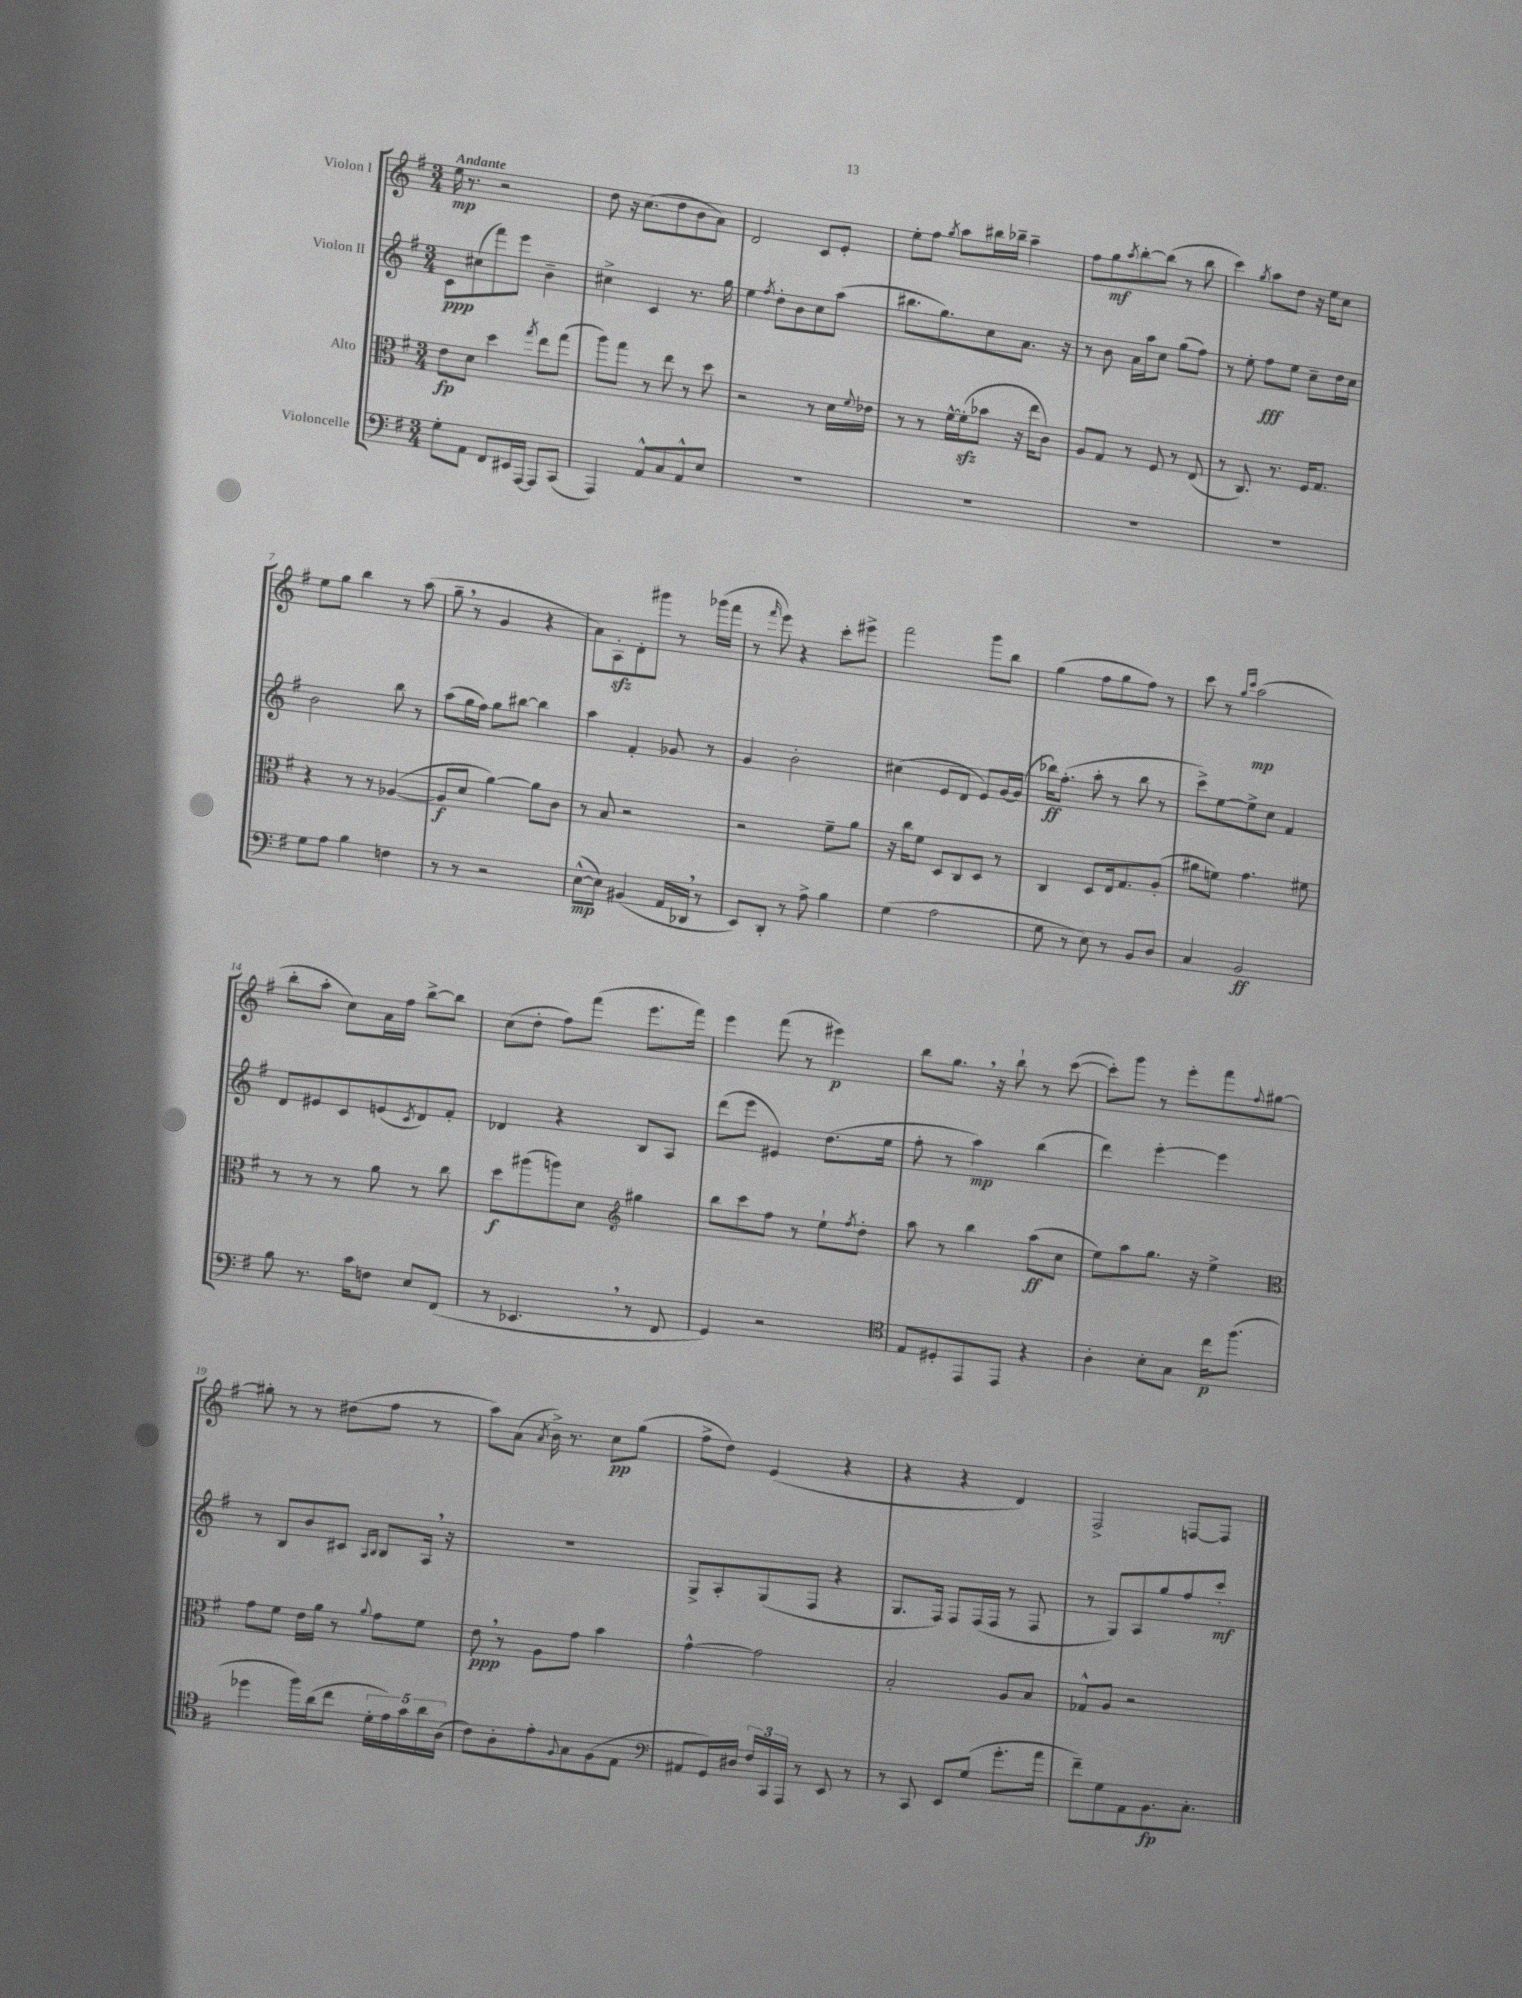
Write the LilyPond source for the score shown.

<<
\new StaffGroup <<
\new Staff = "s0" \with { instrumentName = "Violon I" } {
    \clef treble \key g \major \numericTimeSignature \time 3/4 \tempo "Andante"
    e''16\mp r8. r2 |
    d''8 r16 c''8.( d''8 b'8 a'8) |
    d'2 c'8 e'8-. |
    e''8-. fis''8 \acciaccatura { g''8 } a''8 bis''16 bes''16-- a''4-- |
    fis''8 g''8\mf \acciaccatura { a''8 } b''8~-. b''8( r8 b''8 |
    c'''4) \acciaccatura { g''8 } a''8 d''8 r16 e''16 c''8 |
    e''8 g''8 b''4 r8 a''8( |
    g''8-- \breathe r8 g'4 r4 |
    a'8) a8-.\sfz d'8-. gis'''8 r8 ges'''16( fis'''16 |
    r8 \grace { fis'''16 } e'''8) r4 c'''8-. eis'''8-> |
    fis'''2 g'''8 b''8 |
    g''4( fis''8 g''8 fis''8) r8 |
    c'''8 r8 \grace { g''16 c'''16 } a''2\mp( |
    b''8-. a''8-. c''8) a'16 fis''16 b''8~-> b''8 |
    c''8( d''8-. fis''8) fis'''8( e'''8. fis'''16) |
    e'''4 fis'''8( r8 eis'''4\p) |
    b''8 g''8. \breathe r16 b''8-! r8 c'''8~( |
    c'''8-.) g'''8 r8 e'''8-. fis'''8 \appoggiatura { fis''8 } gis''8~ |
    gis''8-. r8 r8 dis''8( fis''8 r8 |
    a''8) a'8( \acciaccatura { a'8 } b'16->) r8. c''8\pp g''8( |
    fis''8-> d''8) e'4( r4 |
    r4 r4 d'4) |
    fis2-> f8~ f8 \bar "|." |
}
\new Staff = "s1" \with { instrumentName = "Violon II" } {
    \clef treble \key g \major \numericTimeSignature \time 3/4
    c'8\ppp cis''8( fis'''8) e'''8 b'4-- |
    cis''4-> c'4 r8. g''16 |
    e''4 \acciaccatura { fis''8 } d''8-. b'8 c''8 a''8( |
    bis''8. g''8.) c''8 a'8. r16 |
    r8 b'8 a'16 a''16 c''8 g''8( fis''8) |
    r8 e''8-. fis''8\fff e''8 c''8-- d''16 c''16 |
    b'2 b''8 r8 |
    a''8( g''16 fis''16) g''8 bis''8~ bis''4 |
    a''4 fis'4-. ges'8 r8 |
    g'4 b'2-. |
    cis''4( e'8 d'8 e'8) g'16~ g'16( |
    bes''16\ff) fis''8.-.( a''8-. r8 bes''8 r8 |
    c'''8->) e''8~ e''8-> c''8 fis'4 |
    d'8 eis'8 c'8 e'8( \acciaccatura { c'8 } d'8) fis'8-. |
    des'4 r4 b8 a8 |
    d'''8( e'''8 eis'4) d''8.( e''16 |
    fis''8-. r8 a''4\mp) b''4( |
    d'''4) e'''4~-. e'''4 |
    r8 b8 b'8 cis'8 \grace { a16 b16 } b8 a16 \breathe r16 |
    R2. |
    g8-> a8-. g8( fis8 r4 |
    g8. fis16) fis8 fis16( fis16 r8 fis8 |
    r8 g8) a8 g''8 fis''8 c'''8-.\mf \bar "|." |
}
\new Staff = "s2" \with { instrumentName = "Alto" } {
    \clef alto \key g \major \numericTimeSignature \time 3/4
    e'8\fp d'8 d''4 \acciaccatura { g''8 } e''8 g''8( |
    a''8) g''8 r8 e''8 r8 d''8 |
    r2 r8 d'16 \appoggiatura { fis'8 } ees'16 |
    r8 r8 fis'16~-^ fis'16-.\sfz( bes'8 r16 e''16 c'8) |
    a8 g8 r8 fis8 r8 e8( |
    r8 c8.) r8. fis16 g8. |
    r4 r8 r8 aes4~( |
    aes8\f d'8 a'4~) a'8 c'8 |
    r8 b8 r2 |
    r2 fis'8-- a'8 |
    r16 c''16 fis'8 d8 c8 d8 r8 |
    c4 d8 e16 g8. a8-.( |
    ais'8 f'8) g'4. fis'8 |
    r8 r8 r8 a'8 r8 c''8 |
    d''8\f ais''8( a''8) d'8 \clef treble gis''4 |
    b''8 c'''8 fis''8 r8 e''8-! \acciaccatura { fis''8 } d''8-. |
    a''8 r8 b''4 a''8\ff( c''8 |
    e''8) a''8 g''8. r16 e''4-> |
    \clef alto g'8 fis'8 e'16 a'16 r8 \appoggiatura { a'8 } g'8 fis'8 |
    e'8\ppp \breathe r8 a8 g'8 b'4 |
    g'4~-^ g'2 |
    b2-. a8 b8 |
    ges8-^ a8 r2 \bar "|." |
}
\new Staff = "s3" \with { instrumentName = "Violoncelle" } {
    \clef bass \key g \major \numericTimeSignature \time 3/4
    g8-. a,8 fis,8 eis,16 a,,16~ a,,8 c,8( |
    a,,4) a,8-^ c8 a,8-^ e8 |
    R2. |
    R2. |
    R2. |
    R2. |
    g8 a8 b4 f4 |
    r8 r8 r2 |
    e8~-^\mp( e8) bis,4( a,16 des,16 \breathe r8 |
    e,8) d,8-. r8 a8-> b4 |
    g4( a2 |
    g8 r8 e8) r8 b,8 d8 |
    c4 b,2\ff |
    b8 r8. c'16 f8 e8 fis,8( |
    r8 ees,4. \breathe r8 fis,8 |
    g,4) r2 |
    \clef tenor e8 dis8-. e,8 e,8 r4 |
    a4-. b8-. g8 c''16\p fis''8.( |
    des''4 fis''16) a'16( c''8 \tuplet 5/4 { d'16-. e'16) g'16 a'16 a16( } |
    c'8) a8-. e'8-. \appoggiatura { fis8 } g8 fis8( e8 |
    \clef bass ais,8 g,16) dis16 \tuplet 3/2 { fis16 c,16 a,,16 } r8 e,8 r8 |
    r8 c,8 e,8 g8( g'8.-. a'16 |
    fis'8--) g8 a,8 b,8.\fp c8.-. \bar "|." |
}
>>
>>
